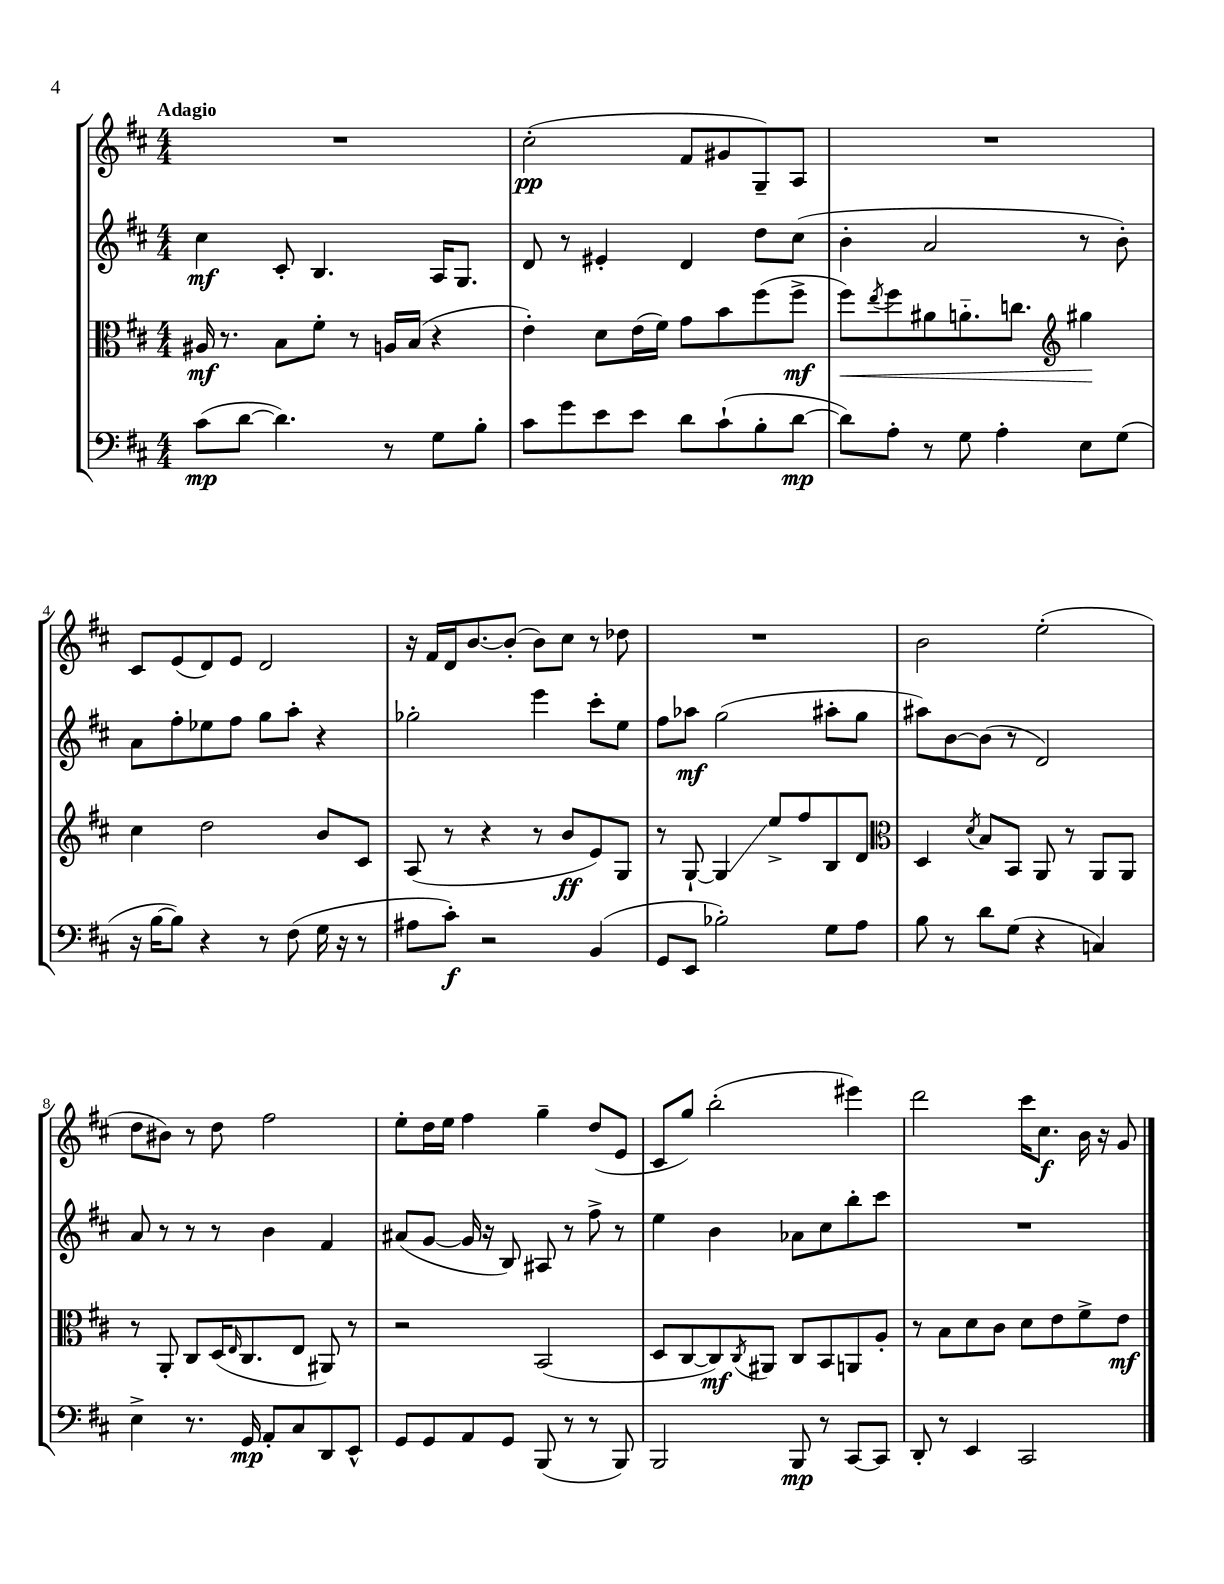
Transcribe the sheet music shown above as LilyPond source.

<<
\new StaffGroup <<
\new Staff = "s0" {
    \clef treble \key d \major \numericTimeSignature \time 4/4 \tempo "Adagio"
    R1 |
    cis''2-.\pp( fis'8 gis'8 g8--) a8 |
    R1 |
    cis'8 e'8( d'8) e'8 d'2 |
    r16 fis'16 d'16 b'8.~ b'8-.( b'8) cis''8 r8 des''8 |
    R1 |
    b'2 e''2-.( |
    d''8 bis'8) r8 d''8 fis''2 |
    e''8-. d''16 e''16 fis''4 g''4-- d''8( e'8 |
    cis'8 g''8) b''2-.( eis'''4) |
    d'''2 cis'''16 cis''8.\f b'16 r16 g'8 \bar "|." |
}
\new Staff = "s1" {
    \clef treble \key d \major \numericTimeSignature \time 4/4
    cis''4\mf cis'8-. b4. a16 g8. |
    d'8 r8 eis'4-. d'4 d''8 cis''8( |
    b'4-. a'2 r8 b'8-.) |
    a'8 fis''8-. ees''8 fis''8 g''8 a''8-. r4 |
    ges''2-. e'''4 cis'''8-. e''8 |
    fis''8 aes''8\mf g''2( ais''8-. g''8 |
    ais''8) b'8~ b'8( r8 d'2) |
    a'8 r8 r8 r8 b'4 fis'4 |
    ais'8( g'8~ g'16 r16 b8) ais8 r8 fis''8-> r8 |
    e''4 b'4 aes'8 cis''8 b''8-. cis'''8 |
    R1 \bar "|." |
}
\new Staff = "s2" {
    \clef alto \key d \major \numericTimeSignature \time 4/4
    ais16\mf r8. b8 fis'8-. r8 a16 b16( r4 |
    e'4-.) d'8 e'16( fis'16) g'8 b'8 fis''8( fis''8->\mf |
    fis''8\<) \acciaccatura { e''8 } fis''8 ais'8 a'8.-_ c''8. \clef treble gis''4\! |
    cis''4 d''2 b'8 cis'8 |
    a8( r8 r4 r8 b'8\ff e'8) g8 |
    r8 g8~-! g4\glissando e''8-> fis''8 b8 d'8 |
    \clef alto d4 \acciaccatura { d'8 } b8 b,8 a,8 r8 a,8 a,8 |
    r8 a,8-. cis8 d16( \grace { e16 } cis8. e8 ais,8) r8 |
    r2 b,2( |
    d8 cis8~ cis8\mf) \acciaccatura { cis8 } ais,8 cis8 b,8 a,8 a8-. |
    r8 b8 d'8 cis'8 d'8 e'8 fis'8-> e'8\mf \bar "|." |
}
\new Staff = "s3" {
    \clef bass \key d \major \numericTimeSignature \time 4/4
    cis'8\mp( d'8~ d'4.) r8 g8 b8-. |
    cis'8 g'8 e'8 e'8 d'8 cis'8-!( b8-. d'8~\mp |
    d'8) a8-. r8 g8 a4-. e8 g8( |
    r16 b16~ b8) r4 r8 fis8( g16 r16 r8 |
    ais8 cis'8-.\f) r2 b,4( |
    g,8 e,8 bes2-.) g8 a8 |
    b8 r8 d'8 g8( r4 c4) |
    e4-> r8. g,16\mp a,8-. cis8 d,8 e,8-^ |
    g,8 g,8 a,8 g,8 b,,8( r8 r8 b,,8) |
    b,,2 b,,8\mp r8 cis,8~ cis,8 |
    d,8-. r8 e,4 cis,2 \bar "|." |
}
>>
>>
